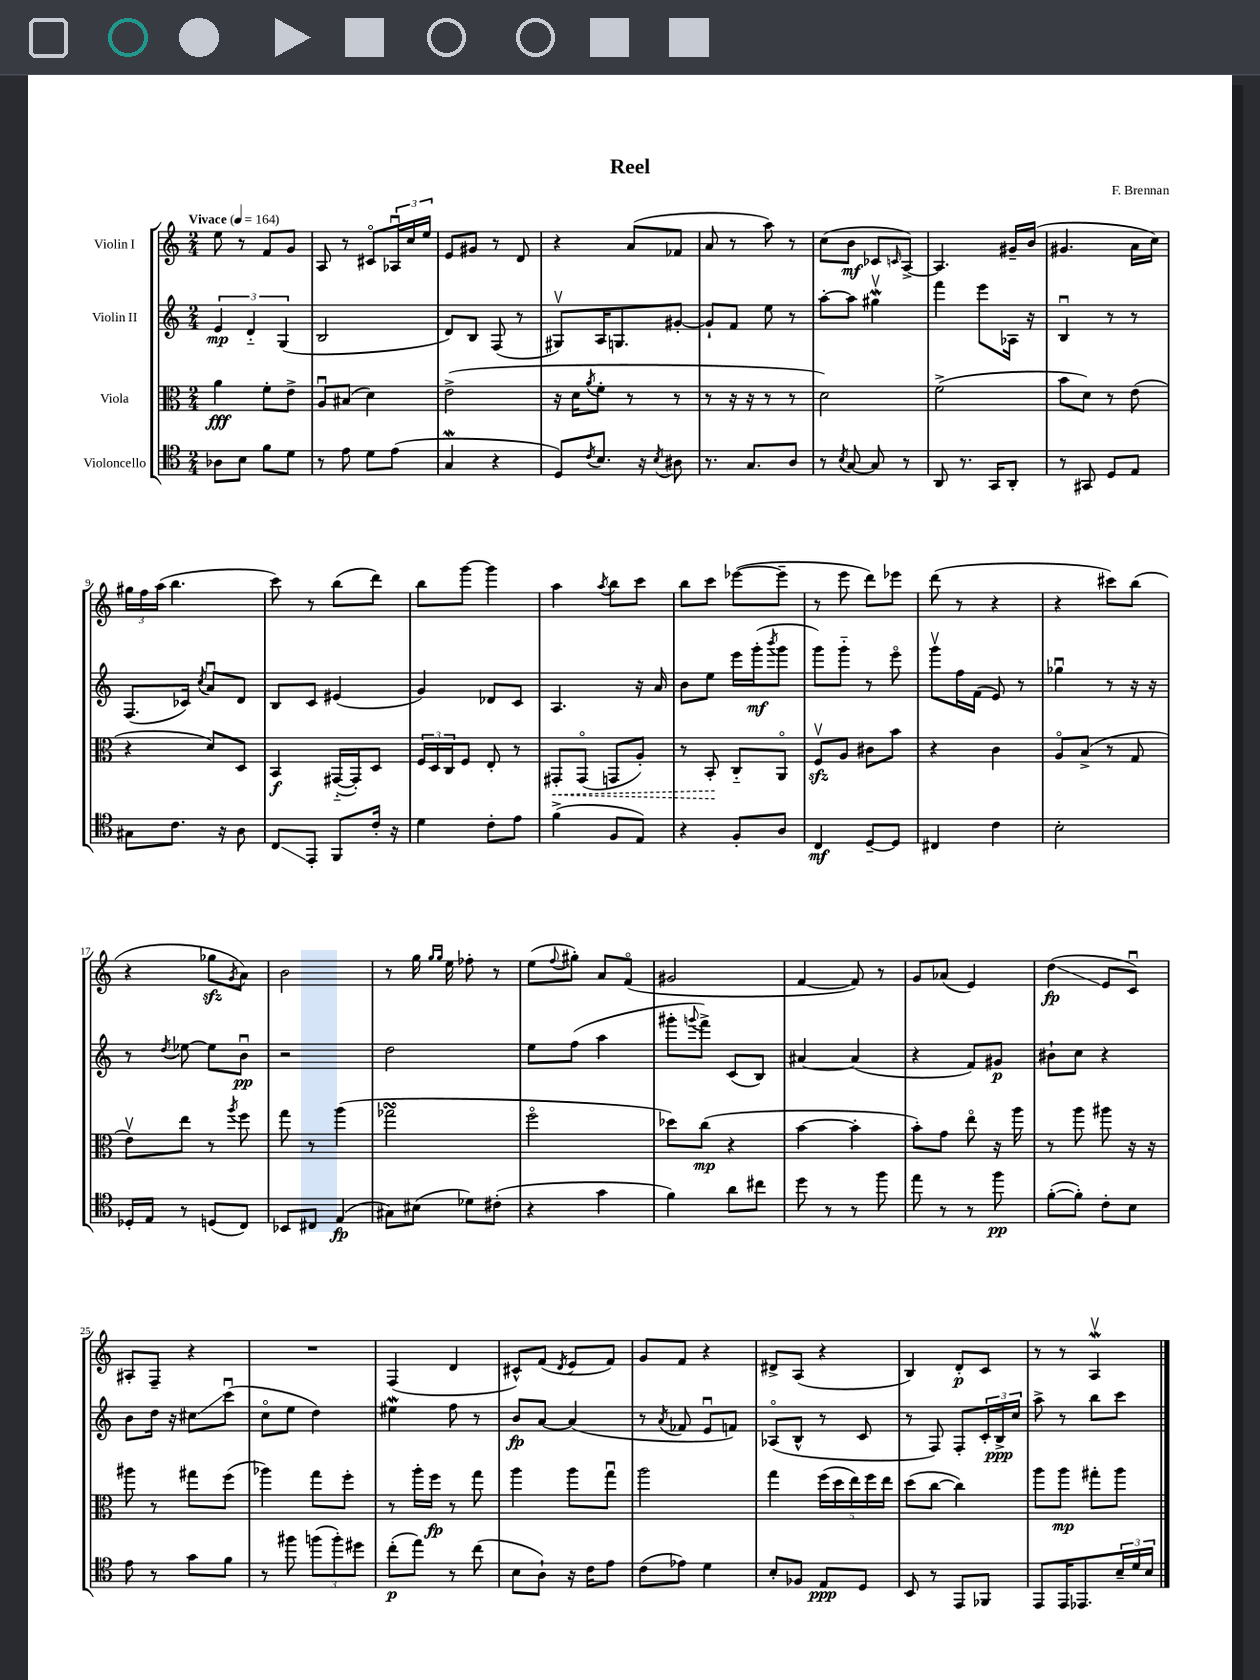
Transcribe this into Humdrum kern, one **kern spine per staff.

**kern	**kern	**kern	**kern
*staff4	*staff3	*staff2	*staff1
*clefC4	*clefC3	*clefG2	*clefG2
*k[]	*k[]	*k[]	*k[]
*M2/4	*M2/4	*M2/4	*M2/4
*MM164	*MM164	*MM164	*MM164
8A-\L	4a\	6e/	8ee\
8B\J	.	.	8r
.	.	6d'~/	.
8f\L	8f'\L	.	8f/L
.	.	(6G/	.
8d\J	8e^\J	.	8g/J
=	=	=	=
8r	8Au/L	2B/	8A/
8e\	(8B#/J	.	8r
8d\L	4d\)	.	8c#o/L
(8e\J	.	.	24A-u/L
.	.	.	24cc/
.	.	.	24ee/JJ
=	=	=	=
4G/	(2e^\	8d/L)	8e/L
.	.	8B/J	8g#/J
4r	.	(8F/	8r
.	.	8r	8d/
=	=	=	=
8D/L)	16r	8G#v/L)	4r
.	16d\LK	.	.
8qc/	8qa/	.	.
8.B/J	8f'\J	16A/K	.
.	.	8.G/	.
.	8r	.	(8a/L
16r	.	.	.
8qB/	.	.	.
8A#\	8r	[8g#'/J	8f-/J
=	=	=	=
8.r	8r	8g#`/]L	8a/
.	16r	8f/J	8r
8.G/L	16r	.	.
.	8r	8ee\	8aa\)
8A/J	8r	8r	8r
=	=	=	=
8r	2d\)	[8aa'\L	(8cc\L
8qB/	.	.	.
[8G/	.	8aa\]J	8b\J
8G/]	.	4gg#v\	8c-/L
.	.	.	16qqc/
8r	.	.	[8A^/J)
=	=	=	=
8AA/	(2f^\	4fff\	4.A/]
8.r	.	.	.
.	.	8eee\L	.
16GG/LK	.	.	.
8AA'/J	.	16A-\Jk	16g#~/LL
.	.	16r	(16b/JJ
=	=	=	=
8r	8b\L	4Bu/	4.g#/
8GG#/	8d\J)	.	.
8D/L	8r	8r	.
8E/J	(8e\	8r	16a\LL
.	.	.	16cc\JJ)
=	=	=	=
8G#\L	4r	(8.F/L	24gg#\LL
.	.	.	24ff\
.	.	.	(24aa\JJ
8.c\J	.	.	4.bb\
.	.	16c-/Jk)	.
.	.	8qcc/	.
.	8d/L)	8au/L	.
16r	.	.	.
8A\	8D/J	8d/J	.
=	=	=	=
8C/L	4BB/	8B/L	8ccc\)
8EE'/J	.	8c/J	8r
8FF/L	([16GG#'~/LL	(4e#/	(8bb\L
.	16GG#'/]J)	.	.
16c'/Jk	8D/J	.	8ddd\J)
16r	.	.	.
=	=	=	=
4d\	24F/LL	4g/)	8bb\L
.	24D/	.	.
.	24C/J	.	.
.	8F/J	.	[8ggg\J
8c'\L	8E'/	8d-/L	4ggg\]
8e\J	8r	8c/J	.
=	=	=	=
(4f^\	8GG#'/L	4.A/	4aa\
.	(8GG#o/J	.	.
.	.	.	8qaa/
8F/L	8GG/L	.	8bb\L
8E/J)	8A'/J)	16r	8ccc\J
.	.	16a/	.
=	=	=	=
4r	8r	8b\L	8bb\L
.	8BB'/	8ee\J	8ccc\J
8F'/L	8C'~/L	16eee\LL	([8eee-\L
.	.	(16ggg'\J	.
.	.	8qbbb/	.
8A/J	8AAo/J	8ggg\J	8eee-~\]J
=	=	=	=
4C/	8Fv/L	8ggg\L)	8r
.	8A/J	8ggg'~\J	8eee\
[8D~/L	8c#\L	8r	8ddd\L)
8D/]J	8b\J	8eeeo\	8eee-\J
=	=	=	=
4C#/	4r	8gggv\L	(8ddd\
.	.	16ff\L	8r
.	.	(16f\JJ	.
4c\	4c\	8e/)	4r
.	.	8r	.
=	=	=	=
2B'\	8Ao/L	4gg-u\	4r
.	(8B^/J	.	.
.	8r	8r	8ccc#\L)
.	8G/	16r	(8bb\J
.	.	16r	.
=	=	=	=
16D-'/LL	8ev\L)	8r	4r
16E/JJ	.	.	.
.	.	8qdd/	.
8r	8ee\J	[8ee-\	.
(8D/L	8r	8ee-\]L	8gg-\L
.	8qaa/	.	8qg/
8C/J)	8ff\	8bu\J	8a\J)
=	=	=	=
8BB-/L	8gg\	2r	2b\
8C#/J	8r	.	.
(4E/	(4aa\	.	.
=	=	=	=
8G#\L)	2gg-\	2dd\	8r
(8B#\J	.	.	16gg\
.	.	.	16qqgg/LL
.	.	.	16qqgg/JJ
.	.	.	16ee\
8d-\L)	.	.	8ff-'\
(8c#'\J	.	.	8r
=	=	=	=
4r	2ffo\	8ee\L	(8ee\L
.	.	.	8qqff/
.	.	(8ff\J	8gg#'\J)
4g\	.	4aa\	8a/L
.	.	.	(8fo/J
=	=	=	=
4f\)	8dd-\L)	8ggg#'\L	2g#/
.	.	8qqggg/	.
.	(8cc\J	8fff^\J)	.
8a\L	4r	(8c/L	.
8cc#\J	.	8B/J)	.
=	=	=	=
8dd\	[4b\	[4a#/	[4f/
8r	.	.	.
8r	4b'\]	(4a#/]	8f/])
8ff\	.	.	8r
=	=	=	=
8ee\	8b'\L)	4r	8g/L
8r	8g\J	.	(8a-/J
8r	8eeo\	8f/L)	4e/)
8ff\	16r	8g#/J	.
.	16aa\	.	.
=	=	=	=
([8f'\L	8r	8b#`\L	(4dd\
8f'\]J)	8aa\	8cc\J	.
8c'\L	8aa#\	4r	8e/L
8B\J	16r	.	8cu/J)
.	16r	.	.
=	=	=	=
8e\	8aa#\	8b\L	8A#'/L
8r	8r	16dd\Jk	8F~/J
.	.	16r	.
8g\L	8gg#\L	8cc#\L	4r
8f\J	(8ff\J	(8cccu\J	.
=	=	=	=
8r	4aa-\)	8cco\L	2r
8ff#\	.	8ee\J	.
(12ff\L	8gg\L	4dd\)	.
12ff'\)	.	.	.
.	8ff'\J	.	.
12dd#\J	.	.	.
=	=	=	=
(8cc'\L	8r	4ee#\	(4F/
8ee\J)	16aa'\LL	.	.
.	16ff\JJ	.	.
8r	8r	8ff\	4d/
(8cc\	8gg\	8r	.
=	=	=	=
8B\L	4aa\	8b/L	8c#^^/L)
8A`\J)	.	[8a/J	(8f/J
.	.	.	8qd/
16r	8aa\L	(4a/]	8e/L
16c\LK	.	.	.
8e\J	8ggu\J	.	8f/J)
=	=	=	=
(8c\L	2aa\	8r	8g/L
.	.	8qa/	.
8e-\J)	.	8f-/	8f/J
4d\	.	8eu/L	4r
.	.	8f/J)	.
=	=	=	=
8B'/L	4gg\	(8A-o/L	8d#^/L
8F-/J	.	8B^^/J	(8A/J
8E/L	(20ff\LL	8r	4r
.	20dd\	.	.
.	20ee\)	.	.
8D/J	.	8c/	.
.	20ff\	.	.
.	20ee\JJ	.	.
=	=	=	=
8BB/	(8dd\L	8r	4B/)
8r	[8cc\J	8F/)	.
8EE/L	4cc\])	8F'/L	8d'/L
8FF-/J	.	24c'/L	8c/J
.	.	24B^/	.
.	.	24cc/JJ	.
=	=	=	=
8EE/L	8aa\L	8aa^\	8r
16EE/K	8aa\J	8r	8r
8.EE-/	.	.	.
.	8gg#'\L	8bb\L	4Av/
24B~/L	8aa\J	8ccc\J	.
24d/	.	.	.
24B/JJ	.	.	.
==	==	==	==
*-	*-	*-	*-
